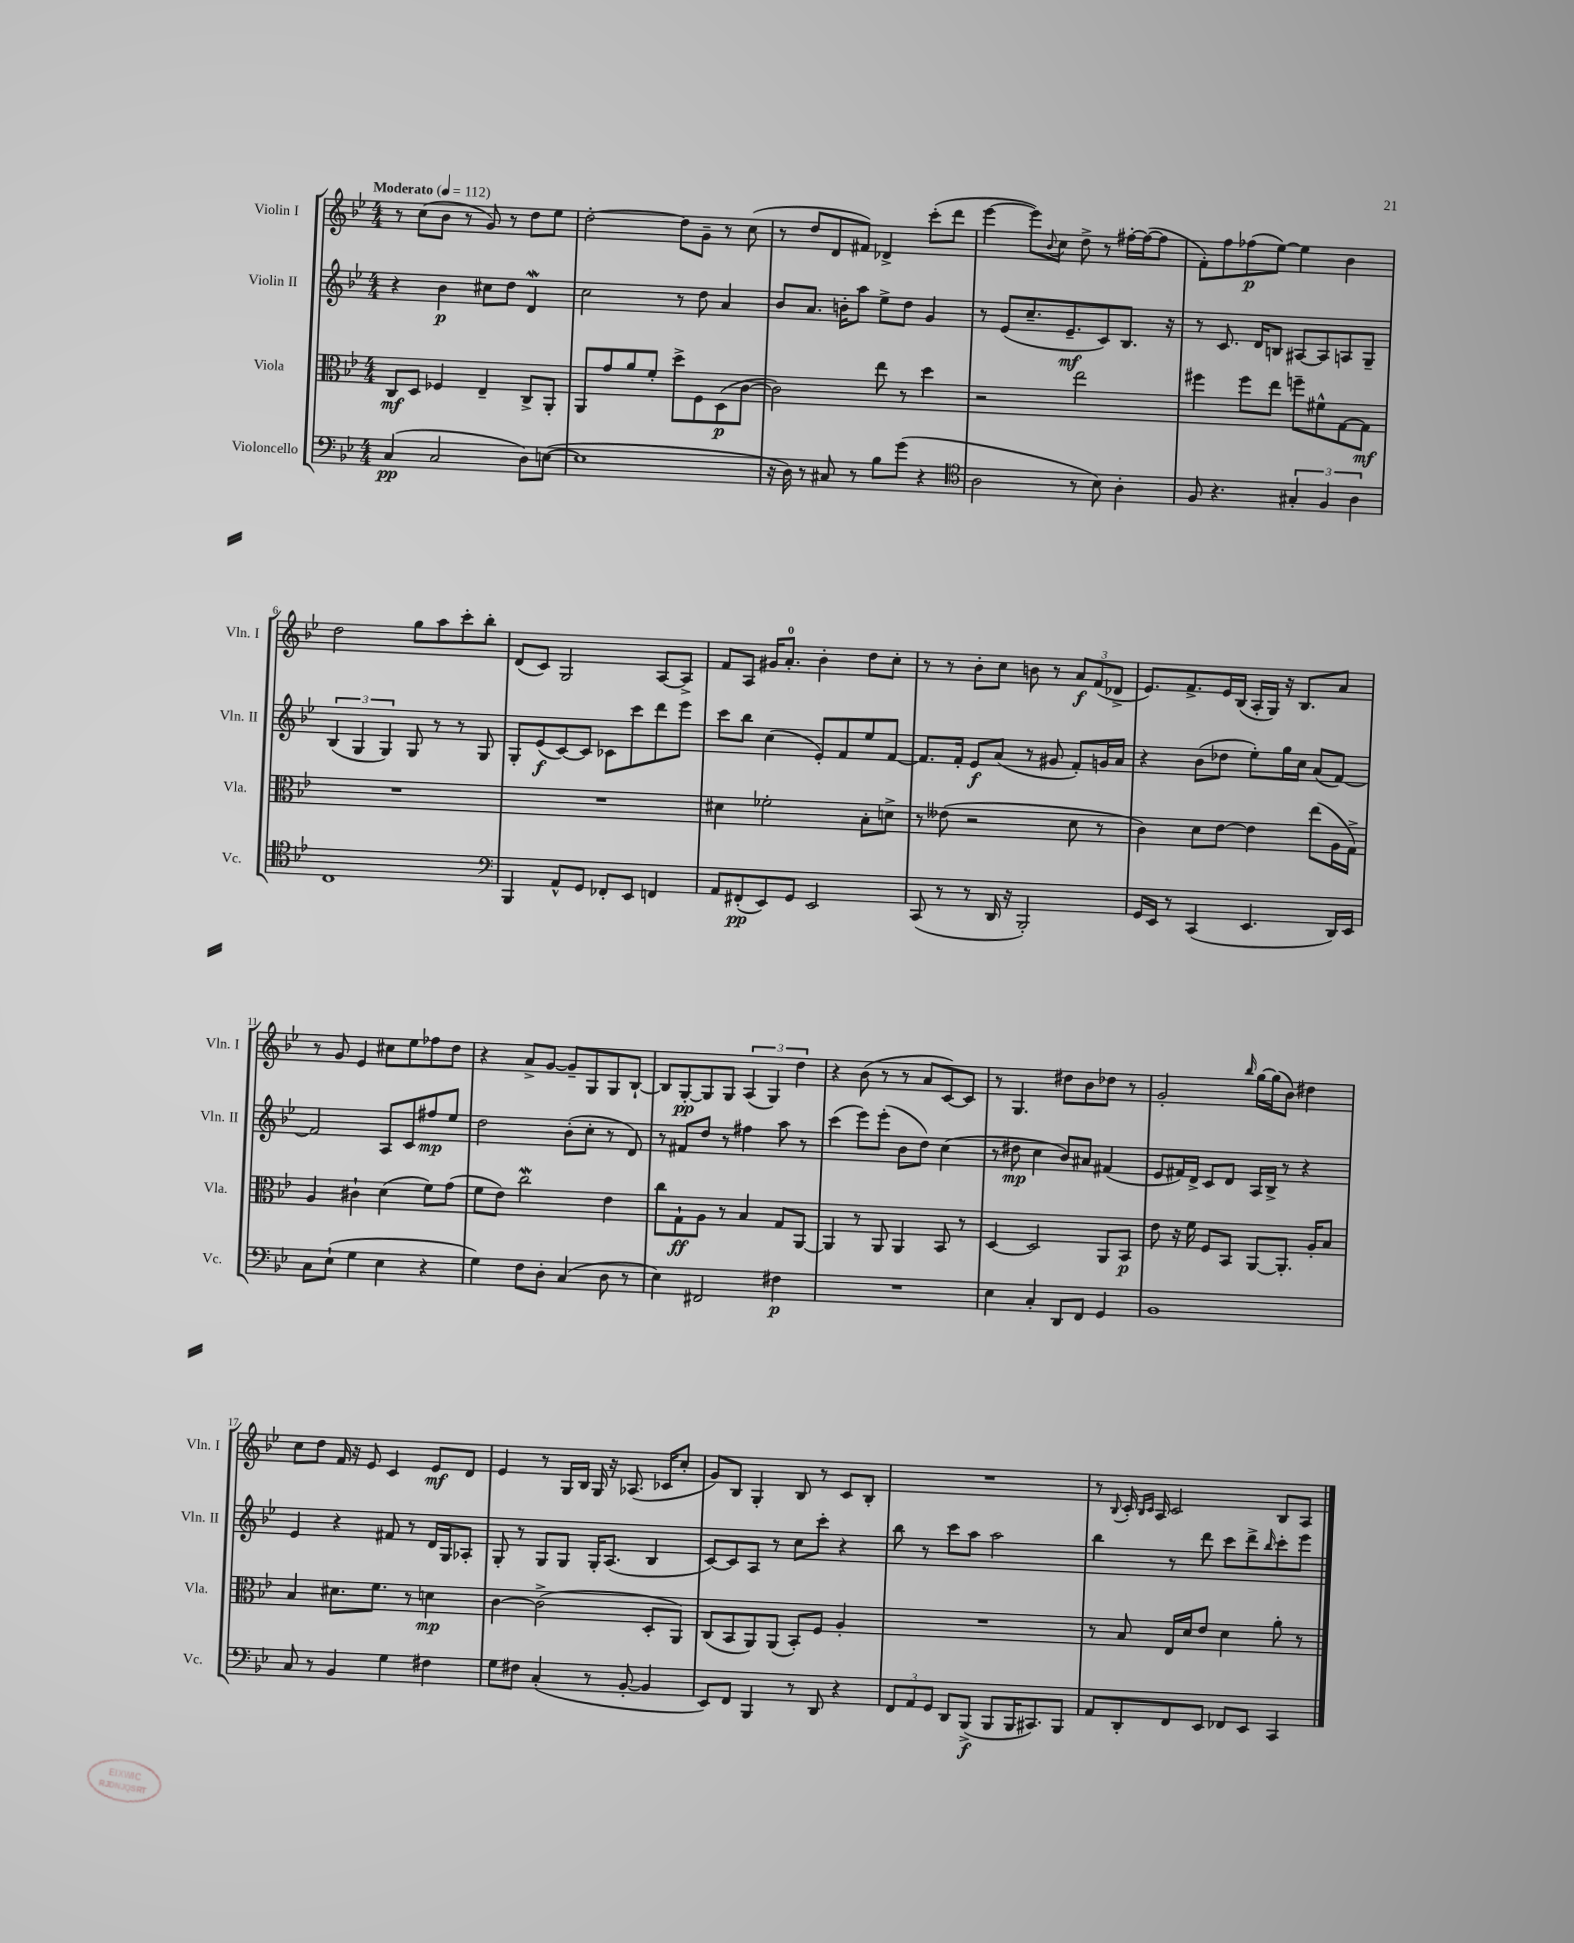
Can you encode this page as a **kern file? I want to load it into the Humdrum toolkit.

**kern	**kern	**kern	**kern
*staff4	*staff3	*staff2	*staff1
*clefF4	*clefC3	*clefG2	*clefG2
*k[b-e-]	*k[b-e-]	*k[b-e-]	*k[b-e-]
*M4/4	*M4/4	*M4/4	*M4/4
*MM112	*MM112	*MM112	*MM112
(4C/	8C/L	4r	8r
.	8D/J	.	(8cc\L
2C/	4F-/	4b-\	8b-\J
.	.	.	8r
.	4E-~/	8cc#\L	8g/)
.	.	8dd\J	8r
8D\L)	8C^/L	4d/	8dd\L
([8E\J	8AA'/J	.	8ee-\J
=	=	=	=
1E]	8AA/L	2cc\	[2dd'\
.	8g/	.	.
.	8a/	.	.
.	8f'/J	.	.
.	8dd^\L	8r	8dd\]L
.	8F\	8dd\	8g~\J
.	(8D\	4a/	8r
.	[8c\J	.	(8cc\
=	=	=	=
16r	2c\])	8b-/L	8r
16D\)	.	.	.
8r	.	8.a/J	8dd/L
8C#/	.	.	8d/
.	.	16b'\LK	.
8r	.	8aa\J	8f#/J)
8B-\L	8ee-\	8ee-^\L	4d-^/
(8g\J	8r	8dd\J	.
4r	4dd\	4g/	(8ccc'\L
.	.	.	8ddd\J
=	=	=	=
*clefC4	*	*	*
2A\	2r	8r	[4eee-\
.	.	(8e-/L	.
.	.	8.cc~/	8eee-\]L)
.	.	.	8qqb-/
.	.	.	8cc\J
.	.	8.e-~/	.
8r	2ee-\	.	8dd^\
8B-\)	.	8c/)	8r
4A'\	.	8.B-/J	[16ff#'\LL
.	.	.	(16ff#\_J
.	.	.	8ff#\]J
.	.	16r	.
=	=	=	=
8F/	4ff#\	8r	8f'\L)
4.r	.	8.c/	8ff\
.	8ff#\L	.	(8ff-\
.	.	16d/LK	.
.	8ee-\J	8B/J	[8ee-\J)
6G#'/	8ff~\L	[8A#/L	4ee-\]
.	8f#^^\	8A#/]	.
6F/	.	.	.
.	[8G\	8A/	4b-\
6A\	.	.	.
.	8G\]J	8G~/J	.
=	=	=	=
1C	1r	(6B-/	2dd\
.	.	6G/	.
.	.	6G/)	.
.	.	8G/	8gg\L
.	.	8r	8aa\
.	.	8r	8ccc'\
.	.	8G/	8bb-'\J
=	=	=	=
*clefF4	*	*	*
4BBB-/	1r	8G'/L	(8d/L
.	.	(8e-/	8c/J)
8AA^^/L	.	[8c/)	2G/
8GG/J	.	8c/]J	.
8FF-'/L	.	8c-\L	.
8EE-/J	.	8ccc\	.
4FF/	.	8ddd\	[8A/L
.	.	8eee-\J	8A^/]J
=	=	=	=
8AA/L	4d#\	8ccc\L	8f/L
(8FF#'/	.	8bb-\J	8A/J
8EE-/)	2f-'\	(4cc\	16g#/LK
.	.	.	8.a'/J
8GG/J	.	.	.
2EE-/	.	8e-'/L)	4b-'\
.	.	8f/	.
.	8B-'\L	8ee-/	8dd\L
.	8d^\J	[8f/J	8cc'\J
=	=	=	=
(8CC/	8r	8.f/]L	8r
8r	(8e--\	.	8r
.	.	16f'/Jk	.
8r	2r	8e-/L	8b-'\L
16DD/	.	(8a/J	8cc\J
16r	.	.	.
2BBB-'/)	.	8r	8b\
.	.	8g#/	8r
.	8d\	8f'/L)	12a/L
.	.	.	(12f/
.	8r	16g/L	.
.	.	.	12d-^/J
.	.	16a/JJ	.
=	=	=	=
16GG/LL	4c\)	4r	8.e-/L)
16EE-/JJ	.	.	.
8r	.	.	.
.	.	.	8.f^/
(4CC/	8d\L	(8b-\L	.
.	[8e-\J	8dd-\J	16e-/L
.	.	.	(16B-/JJ
4.EE-/	4e-\]	8ee-'\L)	16A'/LL
.	.	.	16G/JJ)
.	.	16gg\L	16r
.	.	16cc\JJ	8.B-/L
.	(8ee-\L	(8a/L	.
16DD/LL)	16A\L	[8f/J)	8a/J
16EE-/JJ	16G^\JJ)	.	.
=	=	=	=
8C\L	4A/	2f/]	8r
(8E-`\J	.	.	8g/
4G\	4c#`\	.	4e-/
4E-\	(4d\	8A/L	8cc#\L
.	.	8c/	8ee-\
4r	8f\L)	8ff#/	8ff-\
.	(8g\J	8ee-/J	8dd\J
=	=	=	=
4G\)	8f\L	2dd\	4r
.	8e-\J)	.	.
8F\L	2cc\	.	8a^/L
8D'\J	.	.	[8g/J
(4C/	.	(8b-'\L	8g~/]L
.	.	8cc'\J	8G/
8D\	4e-\	8r	8G/
8r	.	8d/)	[8B-`/J
=	=	=	=
4E-\)	8cc\L	8r	8B-/]L
.	8G`\	8f#/L	[8G'/
2FF#/	8A\J	8dd/J	8G/]
.	8r	8r	8G/J
.	4B-/	4ff#\	(6A/
.	.	.	6G/)
4F#\	8G/L	8aa\	.
.	.	.	6dd\
.	[8AA/J	8r	.
=	=	=	=
1r	4AA/]	(4ccc\	4r
.	8r	8eee-\L)	(8b-\
.	8AA/	(8eee-'\J	8r
.	4AA/	8b-\L	8r
.	.	8dd\J)	8a/L
.	8BB-/	(4cc\	[8c/)
.	8r	.	8c/]J
=	=	=	=
4E-\	[4D/	8r	8r
.	.	8dd#\	4.G/
4C'/	2D/]	4cc\	.
8DD/L	.	8b-/L)	8dd#\L
8FF/J	.	8a#/J	8b-\
4GG/	8AA/L	(4f#/	8dd-\J
.	8BB-/J	.	8r
=	=	=	=
1BB-	8e-\	8e-/L	2g'/
.	16r	16f#/L)	.
.	16f\	16d^/JJ	.
.	8F/L	8c/L	.
.	8BB-/J	8d/J	.
.	.	.	16qqbb-/
.	[8AA/L	16A/LL	[16gg\LL
.	.	16B-^/JJ	(16gg\]J
.	8.AA'/]J	8r	8b-\J)
.	.	4r	4dd#\
.	16A'/LK	.	.
.	8B-/J	.	.
=	=	=	=
8C/	4B-/	4e-/	8cc\L
8r	.	.	8dd\J
4BB-/	8.d#\L	4r	16f/
.	.	.	16r
.	.	.	8e-/
.	8.f\J	.	.
4G\	.	8f#/	4c/
.	8r	8r	.
4F#\	4d\	16d/LL	8e-/L
.	.	16G/J	.
.	.	8A-'/J	8d/J
=	=	=	=
8G\L	[4c\	8G'/	4e-/
8F#\J	.	8r	.
(4C'/	(2c^\]	8G/L	8r
.	.	8G/J	16G/LL
.	.	.	16B-/JJ
8r	.	16G'/LK	16G/
.	.	(8.A/J	16r
[8BB-'/	.	.	(8.A-/
4BB-/]	8D'/L	4B-/	.
.	.	.	16c-/LK
.	8AA/J)	.	8cc'/J
=	=	=	=
8EE-/L)	(8C/L	[8c/L)	8g/L)
8FF/J	8BB-/	8c/]	8B-/J
4BBB-/	8AA/)	8A/J	4G'/
.	(8AA/J	8r	.
8r	8BB-'/L)	8cc\L	8B-/
8DD/	8F/J	8ccc'\J	8r
4r	4A'/	4r	8c/L
.	.	.	8B-'/J
=	=	=	=
12FF/L	1r	8bb-\	1r
12AA/	.	.	.
.	.	8r	.
12GG/J	.	.	.
8DD/L	.	8ccc\L	.
(8BBB-^/J	.	8aa\J	.
8BBB-/L	.	2aa\	.
16BBB-/K	.	.	.
8.CC#/)	.	.	.
8BBB-/J	.	.	.
=	=	=	=
8AA/L	8r	4bb-\	8r
.	.	.	8qqB-/
8DD'/	8B-/	.	16c'/
.	.	.	16qqB-/LL
.	.	.	16qqc/JJ
.	.	.	16A/
8FF/	16E-/LL	8r	2c/
.	16d/J	.	.
8EE-/J	8e-/J	8ddd\	.
8FF-/L	4d\	8ccc\L	.
8EE-/J	.	8ddd^\	.
.	.	16qqbb-/	.
4CC/	8a'\	8ccc'\	8B-/L
.	8r	8eee-\J	8A/J
==	==	==	==
*-	*-	*-	*-
